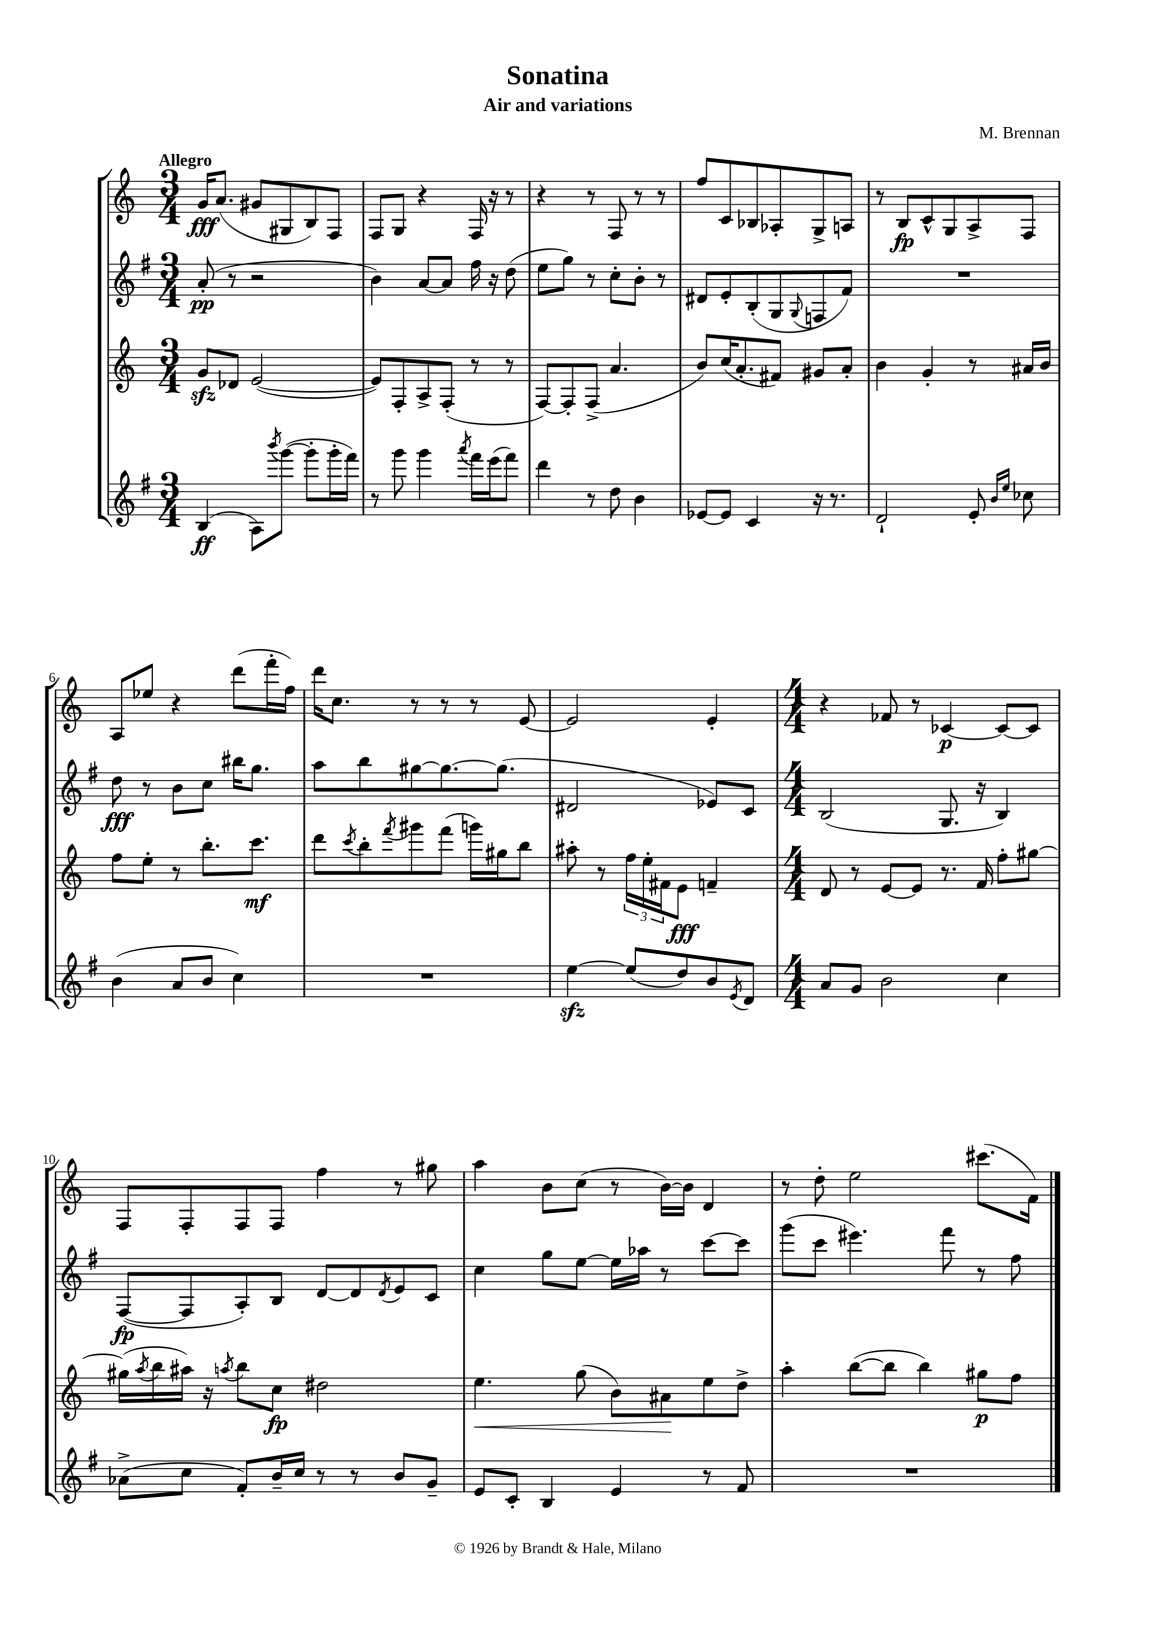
\header { title = "Sonatina" composer = "M. Brennan" subtitle = "Air and variations" }
<<
\new StaffGroup <<
\new Staff = "s0" {
    \clef treble \key c \major \numericTimeSignature \time 3/4 \tempo "Allegro"
    g'16\fff a'8.( gis'8 gis8 b8) f8 |
    f8 g8 r4 f16 r16 r8 |
    r4 r8 f8 r8 r8 |
    f''8 c'8 bes8 aes8-. g8-> a8 |
    r8 b8\fp c'8-^ g8 a8-> f8 |
    a8 ees''8 r4 d'''8( f'''16-. f''16) |
    d'''16 c''8. r8 r8 r8 e'8~ |
    e'2 e'4-. |
    \numericTimeSignature \time 4/4 r4 fes'8 r8 ces'4~\p ces'8~ ces'8 |
    f8 f8-. f8 f8 f''4 r8 gis''8 |
    a''4 b'8 c''8( r8 b'16~) b'16 d'4 |
    r8 d''8-. e''2 cis'''8.( f'16) \bar "|." |
}
\new Staff = "s1" {
    \clef treble \key g \major \numericTimeSignature \time 3/4
    a'8-.\pp( r8 r2 |
    b'4) a'8~ a'8 fis''16 r16 d''8( |
    e''8 g''8) r8 c''8-. b'8-. r8 |
    dis'8 e'8-. b8-.( g8 \appoggiatura { g8 } f8 fis'8) |
    R2. |
    d''8\fff r8 b'8 c''8 bis''16 g''8. |
    a''8 b''8 gis''8~ gis''8.~ gis''8.( |
    dis'2 ees'8) c'8 |
    \numericTimeSignature \time 4/4 b2( g8. r16 b4) |
    fis8~\fp( fis8 a8-.) b8 d'8~ d'8 \acciaccatura { d'8 } e'8 c'8 |
    c''4 g''8 e''8~ e''16 aes''16 r8 c'''8~ c'''8 |
    g'''8( c'''8 eis'''4.) fis'''8 r8 fis''8 \bar "|." |
}
\new Staff = "s2" {
    \clef treble \key c \major \numericTimeSignature \time 3/4
    g'8\sfz des'8 e'2~( |
    e'8) f8-. a8-> f8-.( r8 r8 |
    f8~) f8-. f8->( a'4. |
    b'8) c''16( a'8.-. fis'8) gis'8 a'8-. |
    b'4 g'4-. r8 ais'16 b'16 |
    f''8 e''8-. r8 b''8.-. c'''8.\mf |
    d'''8 \acciaccatura { c'''8 } b''8-. \acciaccatura { f'''8 } gis'''8 f'''8( g'''16) gis''16 b''8 |
    ais''8-. r8 \tuplet 3/2 { f''16 e''16-. fis'16 } e'8\fff f'4-- |
    \numericTimeSignature \time 4/4 d'8 r8 e'8~ e'8 r8. f'16 f''8-. gis''8~ |
    gis''16( \acciaccatura { a''8 } b''16 ais''16) r16 \acciaccatura { a''8 } b''8 c''8\fp dis''2 |
    e''4.\< g''8( b'8) ais'8\! e''8 d''8-> |
    a''4-. b''8~( b''8 b''4) gis''8\p f''8 \bar "|." |
}
\new Staff = "s3" {
    \clef treble \key g \major \numericTimeSignature \time 3/4
    b4\ff( a8) \acciaccatura { b'''8 } g'''8~( g'''8-. g'''16-. fis'''16) |
    r8 g'''8 g'''4 \acciaccatura { a'''8 } fis'''16 e'''16( fis'''8) |
    d'''4 r8 d''8 b'4 |
    ees'8~ ees'8 c'4 r16 r8. |
    d'2-! e'8-. \grace { b'16 e''16 } ces''8 |
    b'4( a'8 b'8 c''4) |
    R2. |
    e''4~\sfz e''8( d''8) b'8 \acciaccatura { e'8 } d'8 |
    \numericTimeSignature \time 4/4 a'8 g'8 b'2 c''4 |
    aes'8->( c''8 fis'8-.) b'16-- c''16 r8 r8 b'8 g'8-- |
    e'8 c'8-. b4 e'4 r8 fis'8 |
    R1 \bar "|." |
}
>>
>>
